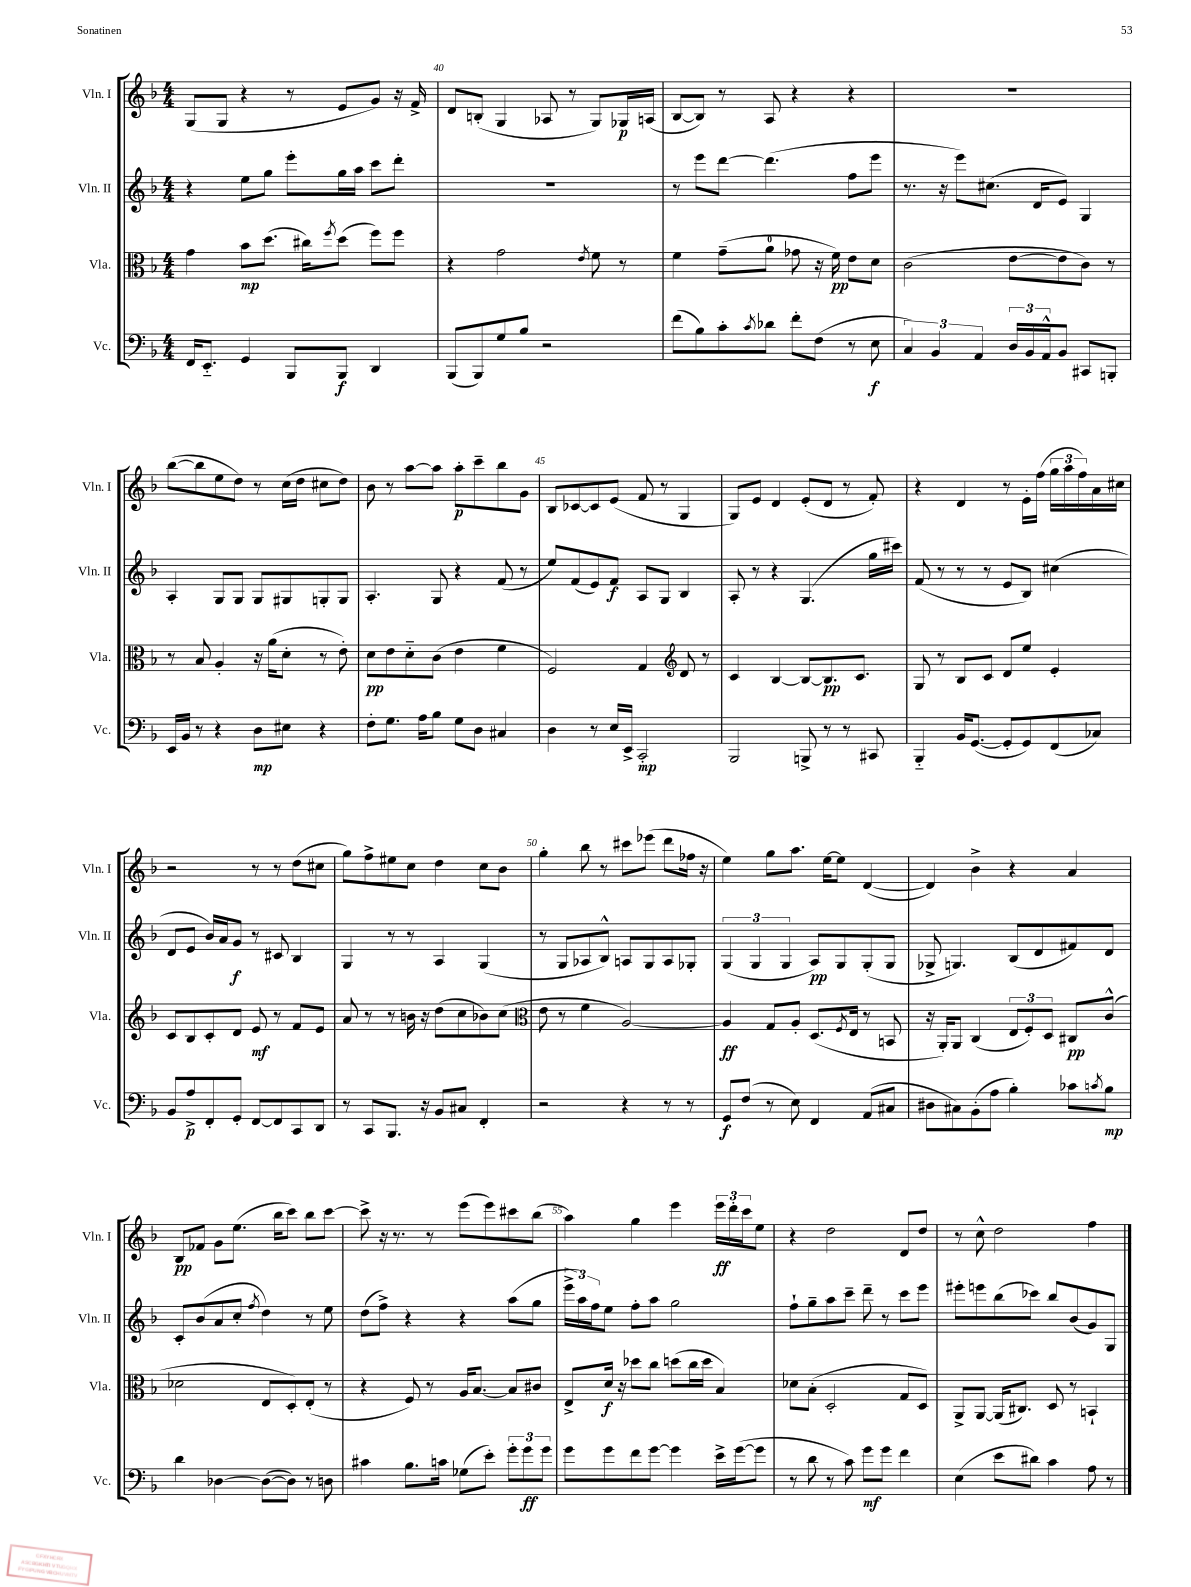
<<
\new StaffGroup <<
\new Staff = "s0" \with { instrumentName = "Vln. I" shortInstrumentName = "Vln. I" } {
    \clef treble \key f \major \numericTimeSignature \time 4/4
    g8( g8 r4 r8 e'8 g'8) r16 f'16-> |
    d'8 b8-.( g4 aes8 r8 g8) ges16\p a16( |
    bes8~ bes8) r8 a8 r4 r4 |
    R1 |
    bes''8~( bes''8 e''8 d''8) r8 c''16( d''16 cis''8 d''8) |
    bes'8 r8 a''8~ a''8 a''8-.\p c'''8-- bes''8 g'8 |
    bes8 ces'8~ ces'8 e'8( f'8 r8 g4 |
    g8) e'8 d'4 e'8-.( d'8 r8 f'8-.) |
    r4 d'4 r8 e'16-. f''16( \tuplet 3/2 { g''16 a''16 f''16) } a'16 cis''16 |
    r2 r8 r8 d''8( cis''8 |
    g''8) f''8-> eis''8 c''8 d''4 c''8 bes'8 |
    g''4-. bes''8 r8 cis'''8 ees'''8( d'''8 fes''16 r16 |
    e''4) g''8 a''8. e''16~ e''8 d'4~( |
    d'4) bes'4-> r4 a'4 |
    bes8\pp fes'8 g'8 e''8.( bes''16 c'''8) bes''8 c'''8~ |
    c'''8-> r16 r8. r8 e'''8( e'''8) cis'''8 bes''8( |
    a''4) g''4 e'''4 \tuplet 3/2 { e'''16\ff d'''16-. c'''16 } e''8 |
    r4 d''2 d'8 d''8 |
    r8 c''8-^ d''2 f''4 \bar "|." |
}
\new Staff = "s1" \with { instrumentName = "Vln. II" shortInstrumentName = "Vln. II" } {
    \clef treble \key f \major \numericTimeSignature \time 4/4
    r4 e''8 g''8 e'''8-. g''16 a''16 c'''8 d'''8-. |
    r1 |
    r8 e'''8 d'''8~ d'''4.( f''8 e'''8 |
    r8. r16 e'''8) cis''8.( d'16 e'8) g4 |
    a4-. g8 g8 g8 gis8 g8-. g8 |
    a4.-. g8 r4 f'8( r8 |
    e''8) f'8( e'8) f'8\f a8 g8 bes4 |
    a8-. r8 r4 g4.( g''16 cis'''16) |
    f'8( r8 r8 r8 e'8 bes8) cis''4( |
    d'8 e'8 bes'16) a'16 g'8\f r8 cis'8 bes4 |
    g4 r8 r8 a4 g4( |
    r8 g8 aes8 bes8-^) a8 g8 a8 ges8-. |
    \tuplet 3/2 { g4( g4 g4 } a8\pp) g8 g8-.( g8 |
    ges8-> g4.) bes8( d'8 fis'8) d'8 |
    c'8-. bes'8( a'8 c''8-. \acciaccatura { f''8 } d''4) r8 e''8 |
    d''8( f''8->) r4 r4 a''8( g''8 |
    \tuplet 3/2 { e'''16-> a''16) f''16 } e''8 f''8-. a''8 g''2 |
    f''8-! g''8-- a''8 c'''8-- d'''8-- r8 c'''8 e'''8 |
    eis'''8-. e'''8 bes''8( ces'''8) bes''8 bes'8( g'8) g8 \bar "|." |
}
\new Staff = "s2" \with { instrumentName = "Vla." shortInstrumentName = "Vla." } {
    \clef alto \key f \major \numericTimeSignature \time 4/4
    g'4 bes'8\mp d''8.( cis''16) \acciaccatura { f''8 } d''8( f''8) f''8 |
    r4 g'2 \acciaccatura { e'8 } f'8 r8 |
    f'4 g'8--( a'8-0 ges'8 r16 f'16\pp) e'8 d'8 |
    c'2( e'8~ e'8 c'8) r8 |
    r8 bes8 a4-. r16 a'16( d'8-. r8 e'8-.) |
    d'8\pp e'8 d'8-_ c'8( e'4 f'4 |
    f2) g4 \clef treble d'8 r8 |
    c'4 bes4~ bes8~ bes8.\pp c'8. |
    g8 r8 bes8 c'8 d'8 e''8 e'4-. |
    c'8 bes8 c'8-. d'8 e'8\mf r8 f'8 e'8 |
    a'8 r8 r8 b'16 r16 d''8( c''8 bes'8) c''8( |
    \clef alto e'8 r8 f'4 a2~) |
    a4\ff g8 a8-. d8.( \acciaccatura { f8 } e16 r8 b,8 |
    r16 a,16-.) a,8 c4( \tuplet 3/2 { e8 f8-.) d8 } cis8\pp c'8-^( |
    des'2 e8 d8-.) e8-.( r8 |
    r4 f8) r8 a16 bes8.~ bes8 cis'8 |
    e8-> d'16\f r16 des''8 c''8 d''8( c''16 d''16 bes4) |
    des'8 bes8-.( d2-. g8 d8) |
    a,8-> a,8~ a,16( cis8.) d8 r8 b,4-! \bar "|." |
}
\new Staff = "s3" \with { instrumentName = "Vc." shortInstrumentName = "Vc." } {
    \clef bass \key f \major \numericTimeSignature \time 4/4
    f,16 e,8.-_ g,4 bes,,8 bes,,8\f d,4 |
    bes,,8( bes,,8) g8 bes8 r2 |
    f'8( bes8) c'8-. \acciaccatura { c'8 } des'8 f'8-. f8( r8 e8\f |
    \tuplet 3/2 { c4) bes,4 a,4 } \tuplet 3/2 { d16 bes,16 a,16-^ } bes,8 cis,8 b,,8-. |
    e,16 bes,16 r8 r4 d8\mp eis8 r4 |
    f8-. g8. a16 bes8 g8 d8 cis4 |
    d4 r8 e16 e,16-> c,2-.\mp |
    bes,,2 b,,8-> r8 r8 cis,8 |
    bes,,4-_ bes,16 g,8.~( g,8-. g,8) f,8( ces8) |
    bes,8 a8->\p f,8-. g,8-. f,8~ f,8 c,8 d,8 |
    r8 c,8 bes,,8. r16 bes,8 cis8 f,4-. |
    r2 r4 r8 r8 |
    g,8\f f8( r8 e8) f,4 a,8( cis8 |
    dis8 cis8) bes,8-.( a8 bes4-.) ces'8 \acciaccatura { c'8 } bes8\mp |
    d'4 des4~ des8~( des8) r8 d8 |
    cis'4 bes8. c'16 ges8( e'8-.) \tuplet 3/2 { g'8-. g'8\ff g'8 } |
    g'8 g'8 f'8 g'8~ g'4 e'16-> g'16~( g'8 |
    r8 d'8 r8 c'8) g'8\mf g'8 f'4 |
    e4( e'8 dis'8) c'4 a8 r8 \bar "|." |
}
>>
>>
\layout { \context { \Score currentBarNumber = #39 \override BarNumber.break-visibility = ##(#f #t #t) barNumberVisibility = #(every-nth-bar-number-visible 5) } }
